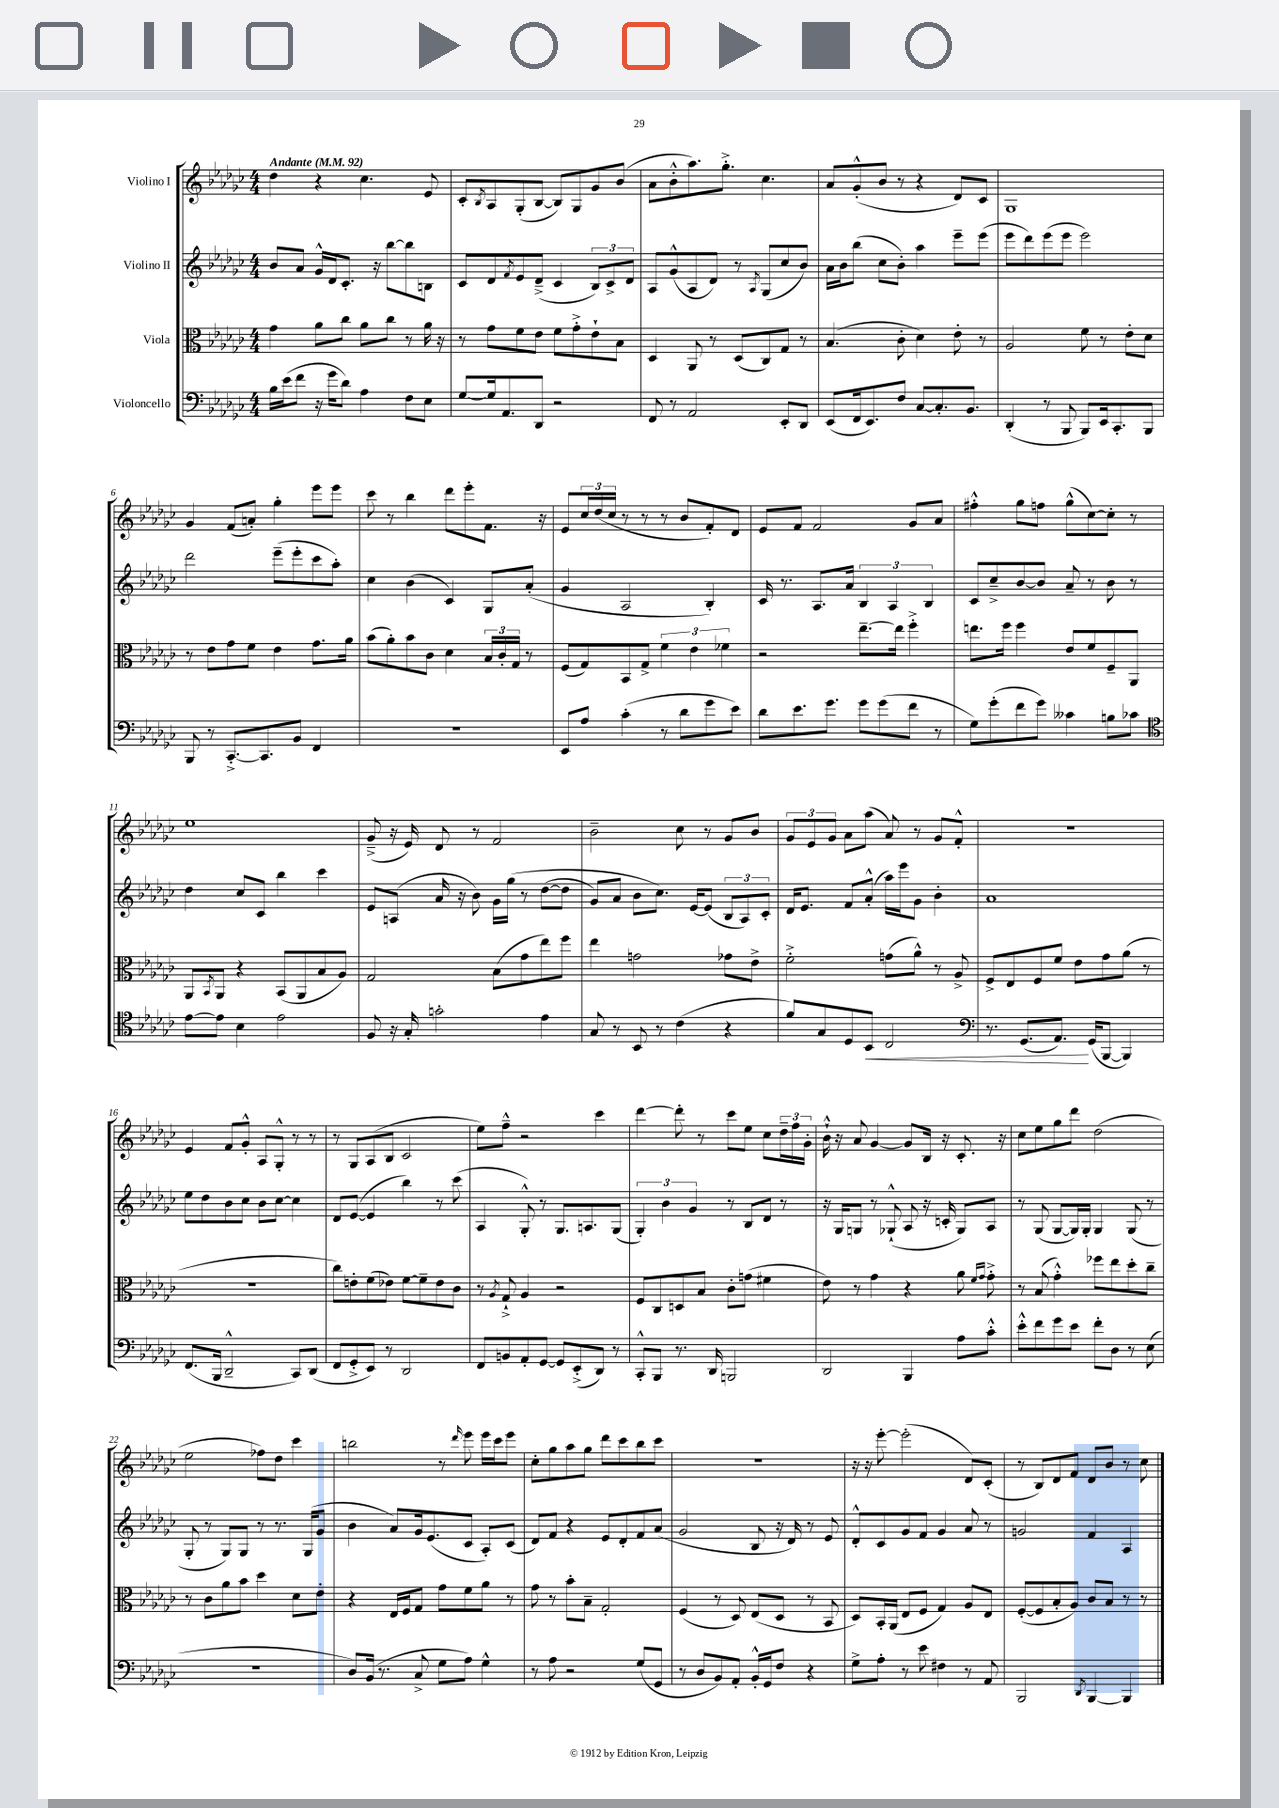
<<
\new StaffGroup <<
\new Staff = "s0" \with { instrumentName = "Violino I" } {
    \clef treble \key ges \major \numericTimeSignature \time 4/4 \tempo "Andante" 4 = 92
    des''4 r4 ces''4. ees'8 |
    ces'8-. \acciaccatura { bes8 } aes8 ges8-.( bes8~ bes8) ges8 ges'8 bes'8( |
    aes'8 bes'8-.-^ aes''8.) ges''8.-.-> ces''4. |
    aes'8 ges'8-.-^( bes'8 r8 r4 des'8) ces'8 |
    ges1 |
    ges'4 f'8( a'8-.) ges''4-. ees'''8 ees'''8 |
    ces'''8 r8 bes''4 des'''8 ees'''8-. f'8. r16 |
    ees'8 \tuplet 3/2 { ces''16 des''16( ces''16 } r8 r8 r8 bes'8 f'8-.) des'8 |
    ees'8 f'8 f'2 ges'8 aes'8 |
    fis''4-.-^ ges''8 f''8 ges''8-^( ces''8~) ces''8-. r8 |
    ees''1 |
    ges'8--->( r16 ees'16) des'8 r8 f'2 |
    bes'2-- ces''8 r8 ges'8 bes'8 |
    \tuplet 3/2 { ges'8 ees'8 ges'8 } aes'8 aes''8( aes'8) r8 ges'8 f'8-.-^ |
    R1 |
    ees'4 f'8 ges'8-.-^ aes8 ges8-.-^ r8 r8 |
    r8 ges8 aes8( bes8 ces'2 |
    ees''8) f''8---^ r2 ces'''4 |
    des'''4~ des'''8-. r8 ces'''8 ees''8 ces''8 \tuplet 3/2 { des''16-- f''16 ges'16-. } |
    bes'16-!-^ r16 aes'8 ges'4~ ges'8 bes16 r16 ces'8.-. r16 |
    ces''8 ees''8 ges''8 des'''8 des''2( |
    ees''2 fes''8) des''8 ces'''4 |
    b''2 r8 \grace { des'''16 } ees'''8 ees'''16 ces'''16 ees'''8 |
    ces''8-. ges''8 aes''8 ges''8 des'''8 ces'''8 bes''8 ces'''8 |
    R1 |
    r16 r16 ees'''8~-. ees'''2-.( des'8) ces'8-.( |
    r8 bes8) des'8 f'8 des'8 bes'8 r8 ces''8 \bar "|." |
}
\new Staff = "s1" \with { instrumentName = "Violino II" } {
    \clef treble \key ges \major \numericTimeSignature \time 4/4
    bes'8 aes'8 ges'16-^ des'16 ces'8.-. r16 bes''8~ bes''8 b8 |
    ces'8 des'8 \acciaccatura { f'8 } ees'8 des'8--->( ces'4 \tuplet 3/2 { bes8) ces'8-> des'8 } |
    aes8 ges'8-^( aes8 des'8) r8 \acciaccatura { aes8 } ges8( ces''8 bes'8) |
    aes'16 bes'16 bes''8( ces''8 bes'8-.) aes''4 ees'''8-- ees'''8( |
    ees'''8 des'''8) ees'''8( ees'''8 ees'''2) |
    des'''2 ees'''8--( ees'''8-. ces'''8 aes''8-.) |
    ces''4 bes'4( ces'4) ges8 aes'8-.( |
    ges'4 aes2 bes4-.) |
    ces'16 r8. aes8. aes'16 \tuplet 3/2 { bes4 aes4 bes4 } |
    ces'8 ces''8---> bes'8~ bes'8 aes'8-- r8 bes'8 r8 |
    des''4 ces''8 ces'8 bes''4 ces'''4 |
    ees'8 a8( aes'16 r16 bes'8) ges'16 ges''16\( r8 des''8~( des''8 |
    ges'8) aes'8 bes'8 ces''8.\) ees'16~ ees'8( \tuplet 3/2 { bes8 aes8) ces'8-. } |
    des'16 ees'8. f'8 aes'8-.-^( aes''16) ees'''16 ges'8 bes'4-. |
    aes'1 |
    ees''8 des''8 bes'8 ces''8 bes'8 ces''8~ ces''4 |
    des'8 ees'8~( ees'4 bes''4) r8 ces'''8( |
    aes4 ges8-.-^) r8 ges8. a8. ges8( |
    \tuplet 3/2 { ges4-.) bes'4 ges'4 } r8 bes8 des'8 r8 |
    r16 ges16 g8 r8 ges8-!-^( aes8 r16 c'16-. ges8) aes8 |
    r8 ges8( ges8~ ges16) ges16-. ges4 ges8( r8 |
    ges8-. r8 ges8) ges8 r8 r8. ges16( ges'8 |
    bes'4 aes'8) ges'16 ees'8.( ces'8 aes8-.) ces'8( |
    des'8) f'8 r4 ees'8 des'8-. f'8 aes'8( |
    ges'2 bes8 r16 des'16) r8 ees'8 |
    des'8-.-^ ces'8 ges'8 f'8 ges'4 aes'8 r8 |
    g'2 f'4 aes4 \bar "|." |
}
\new Staff = "s2" \with { instrumentName = "Viola" } {
    \clef alto \key ges \major \numericTimeSignature \time 4/4
    ges'4 aes'8 ces''8 aes'8 ces''8 r8 aes'16 r16 |
    r8 ges'8 f'8 ees'8 f'8 ges'8-.-> ees'8-! bes8 |
    des4 aes,8 r8 des8( ces8) ges8 r8 |
    bes4.( ces'8-. des'4) ees'8-. r8 |
    aes2 f'8 r8 ees'8-. des'8 |
    r8 ees'8 ges'8 f'8 ees'4 ges'8. aes'16 |
    bes'8( aes'8-.) bes'8 ces'8 des'4 \tuplet 3/2 { bes16 ces'16-. ges16 } r8 |
    f8( ges8) bes,8 ges8-> \tuplet 3/2 { f'4 ees'4 fes'4 } |
    r2 ees''8.~-- ees''16 f''4-.-> |
    e''8. f''16 f''4 ees'8 f'8 f8-- aes,8 |
    aes,8 \acciaccatura { bes,8 } aes,8 r4 bes,8( aes,8 bes8 aes8) |
    ges2 bes8( ges'8 ees''8) f''8 |
    ees''4 g'2 ges'8 ees'8-> |
    f'2-.-> g'8( aes'8-^) r8 aes8-> |
    f8-> ees8 f8 f'8 ees'8 ges'8 aes'8( r8 |
    R1 |
    ces''8) e'8-. f'8( ees'8) f'8~ f'8-- ees'8 ces'8 |
    r8 \acciaccatura { aes8 } ges8-!-> aes4 r2 |
    f8 ces8 d8 bes8 ces'8-. g'8( fis'4 |
    ees'8) r8 ges'4 r4 aes'8 \grace { f'16 ges'16 } ges'8-.-> |
    r8 bes8( ges'4-.-^) fes''8 ees''8 des''8-. ces''8-- |
    r8 ces'8 aes'8 bes'8 des''4 des'8 ees'8-. |
    r4 ees16 f16 ges8 ges'8 f'8 aes'8 r8 |
    ges'8 r8 bes'8-. bes8-- ges2-. |
    f4( r8 des8) ees8( des8 r8 bes,8 |
    des8) bes,16-. aes,16( ees8 f8 ges4) aes8 ees8 |
    f8~-.( f8 bes8-. aes8) ces'8 bes8 r8 r8 \bar "|." |
}
\new Staff = "s3" \with { instrumentName = "Violoncello" } {
    \clef bass \key ges \major \numericTimeSignature \time 4/4
    bes16 ees'16( f'8 r16 ges'16 des'8) aes4 f8 ees8 |
    ges8~ ges16 aes,8. des,8 r2 |
    f,8 r8 aes,2 ees,8-. des,8 |
    ees,8( f,16 ees,8.) f8 ces8~ ces8.-. bes,8. |
    des,4-.( r8 bes,,8 bes,,8) ees,16 ces,8.-. bes,,8 |
    bes,,8 r8 ces,8.~-.-> ces,8. bes,8 f,4 |
    r1 |
    ees,8 aes8 ces'4-.( r8 des'8 ges'8 ees'8) |
    des'8 ees'8. ges'8. ges'8 ges'8( f'8 r8 |
    ges8) ges'8-.( f'8 ges'8) ceses'4 b8 ces'8 |
    \clef tenor ees'8~ ees'8 bes4 ees'2 |
    f8 r16 ges16-. g'2-. ees'4 |
    ges8 r8 bes,8 r8 ces'4( r4 |
    f'8) ges8 des8 bes,8\< ces2 |
    \clef bass r8. ges,8.( aes,8.\!) ges,16( bes,,8~ bes,,4) |
    f,8.( bes,,16 des,2---^ ces,8) des,8( |
    f,8 ges,8-.-> ees,8) r8 des,2 |
    f,8 b,8 aes,8-. ges,8~ ges,8 ees,8-.->( des,8) r8 |
    ces,8-.-^ bes,,8 r8. des,16 b,,2 |
    des,2 bes,,4 aes8 ces'8-.-^ |
    ees'8-.-^ f'8 ges'8 ees'8 f'8-. des8 r8 ees8( |
    r1 |
    des8) bes,16( r8. ces8-> ges8 aes8) ges4-^ |
    r8 aes8 r2 ges8( ges,8 |
    r8 des8 bes,8) aes,8-. bes,16-.-^ ges,16 f8 r4 |
    ges8-> aes8-. r8 ees'8 fis4 r8 aes,8 |
    bes,,2 \acciaccatura { des,8 } bes,,4~ bes,,4 \bar "|." |
}
>>
>>
